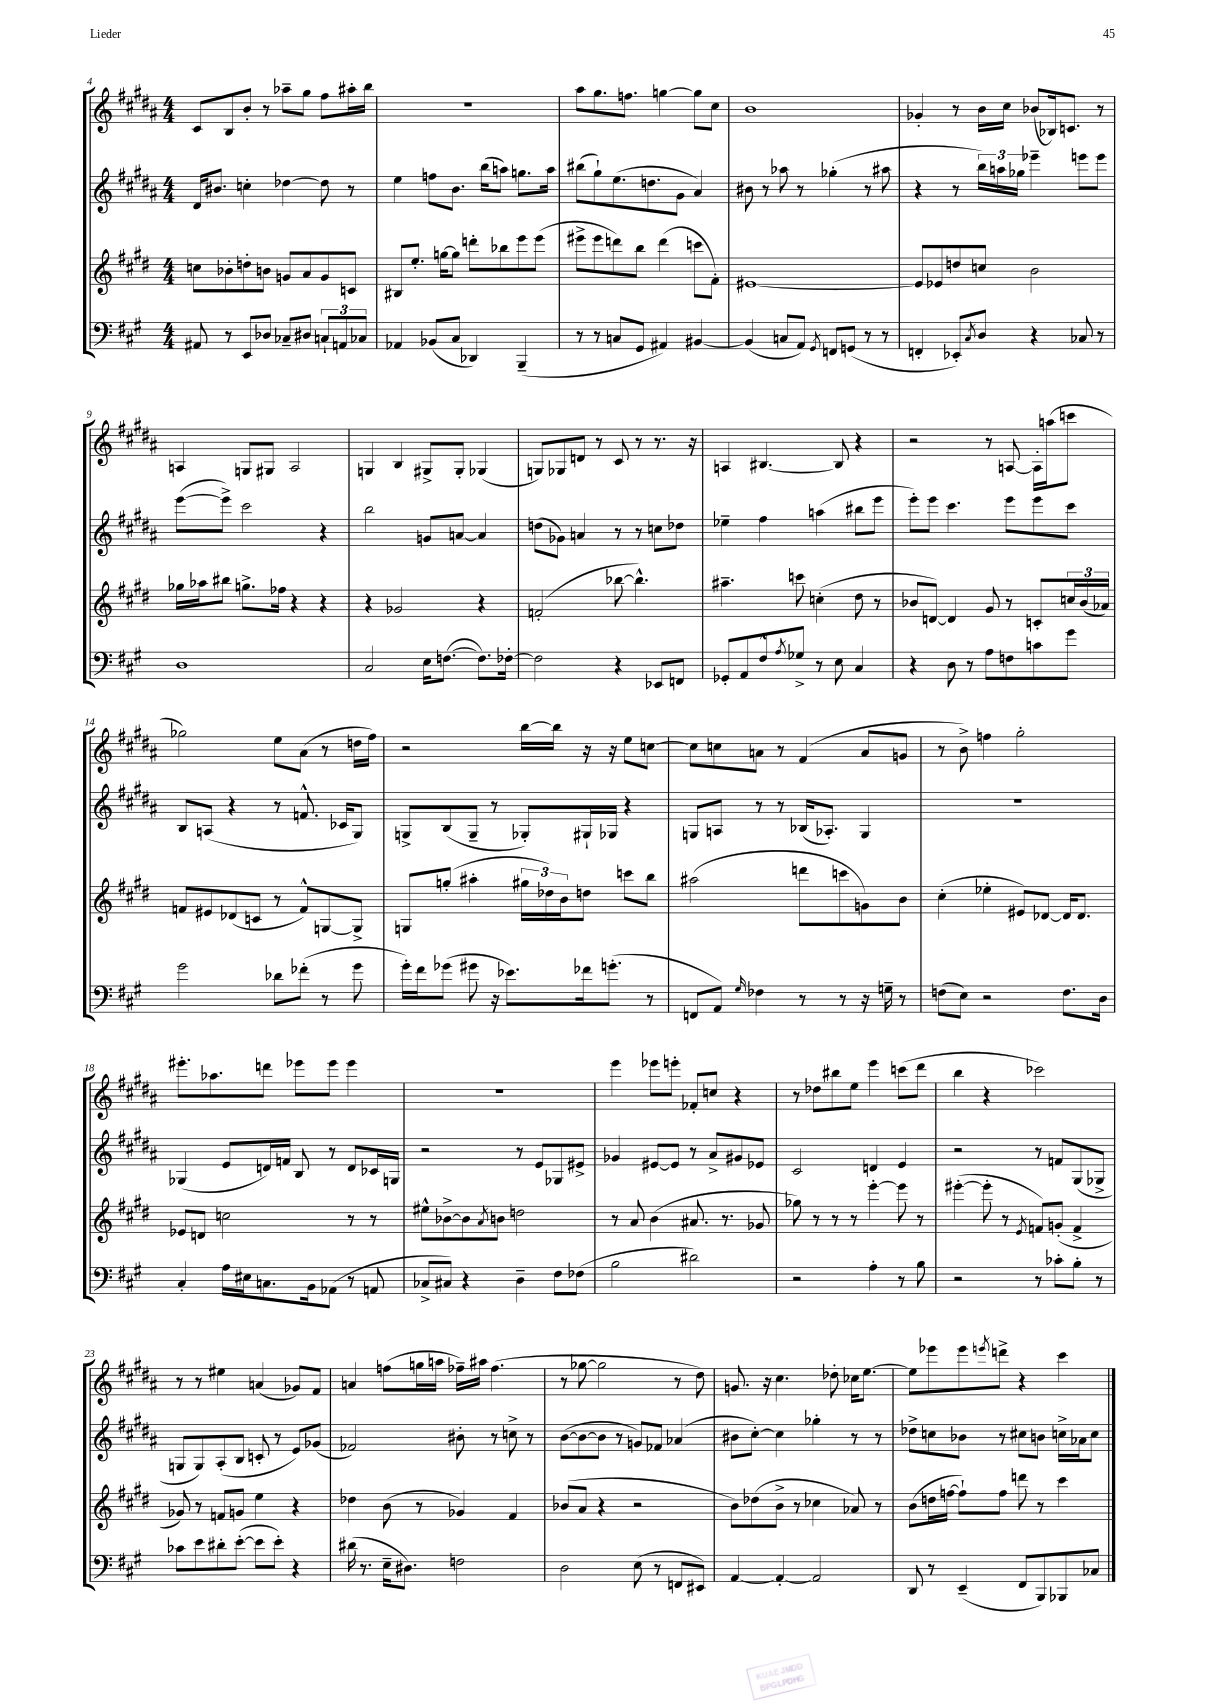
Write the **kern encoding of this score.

**kern	**kern	**kern	**kern
*staff4	*staff3	*staff2	*staff1
*clefF4	*clefG2	*clefG2	*clefG2
*k[f#c#g#]	*k[f#c#g#d#]	*k[f#c#g#d#a#]	*k[f#c#g#d#a#]
*M4/4	*M4/4	*M4/4	*M4/4
8AA#/	8cc\L	16d#/LK	8c#/L
.	.	8.b#/J	.
8r	8b-'\	.	8B/
8EE/L	8dd'\	4cc'\	8b'/J
8D-/J	8b\J	.	8r
8C-~/L	8g/L	[4dd-\	8aa-~\L
8D#/J	8a/	.	8gg#\J
12C`/L	8g/	8dd-\]	8ff#\L
12AA/	.	.	.
.	8c/J	8r	16aa#'\L
12C-/J	.	.	.
.	.	.	16bb\JJ
=	=	=	=
4AA-/	8B#/L	4ee\	1r
.	8.ee'/J	.	.
(8BB-/L	.	8ff\L	.
.	[16gg\LK	.	.
8C#/J	8gg\]J	8.b\J	.
4DD-/)	8ddd'\L	.	.
.	.	(16bb\LK	.
.	8bb-\	8aa\J)	.
(4BBB~/	8eee\	8.gg\L	.
.	(8eee\J	.	.
.	.	16aa\Jk	.
=	=	=	=
8r	8eee#^\L	(8bb#\L	8aa#\L
8r	8eee#\	8gg#`\)	8.gg#\
8C/L	8ddd\)	(8.ee\	.
.	.	.	8.ff\J
8GG#/J	8bb\J	.	.
.	.	8.dd\	.
4AA#/)	(4ddd\	.	[4gg\
.	.	8g#\J	.
[4BB#/	8ccc\L	4a#/)	8gg\]L
.	8f#'\J)	.	8cc#\J
=	=	=	=
(4BB#/]	[1e#	8b#\	1b
.	.	8r	.
8C/L	.	8aa-\	.
8AA/J)	.	8r	.
8qGG#/	.	.	.
8FF/L	.	(4gg-'\	.
(8GG/J	.	.	.
8r	.	8r	.
8r	.	8aa#\	.
=	=	=	=
4FF'/	8e#/]L	4r	4g-'/
.	8e-/	.	.
8EE-'/L)	8dd/	8r	8r
8qC#/	.	.	.
8D/J	8cc/J	24bb\LL)	16b\LL
.	.	24aa\	.
.	.	.	16cc#\JJ
.	.	24gg-\JJ	.
4r	2b\	4eee-~\	(8b-/L
.	.	.	16B-/k)
.	.	.	8.c/J
8C-/	.	8eee\L	.
8r	.	8eee\J	8r
=	=	=	=
1D	16gg-\LL	([8eee\L	4A/
.	16aa-\J	.	.
.	8bb#\J	8eee^\]J)	.
.	8.gg^\L	2ccc#\	8G/L
.	.	.	8G#/J
.	16ff-\Jk	.	.
.	4r	.	2A/
.	4r	4r	.
=	=	=	=
2C#/	4r	2bb\	4G/
.	2g-/	.	4B/
16E\LK	.	8g/L	8G#^/L
([8.F\J	.	.	.
.	.	[8a/J	8G#'/J
8.F\]L)	4r	4a/]	(4G-/
[16F-'\Jk	.	.	.
=	=	=	=
2F-\]	(2f'/	(8dd\L	8G/L)
.	.	8g-\J)	8G-/
.	.	4a/	8d/J
.	.	.	8r
4r	[8bb-\	8r	8c#/
.	4.bb-^^\])	8r	8r
8EE-/L	.	8cc\L	8.r
8FF/J	.	8dd-\J	.
.	.	.	16r
=	=	=	=
8GG-'/L	4.aa#~\	4ee-~\	4A/
8AA/	.	.	.
8F#^^/	.	4ff#\	[4.B#/
8qA/	.	.	.
8G-^/J	8ccc\	.	.
8r	(4cc'\	(4aa\	.
8E\	.	.	8B#/]
4C#/	8dd#\	8bb#\L	4r
.	8r	8eee\J	.
=	=	=	=
4r	8b-/L	8eee'\L)	2r
.	[8d/J)	8eee\J	.
8D\	4d/]	4.ccc#\	.
8r	.	.	.
8A\L	8g#/	.	8r
8F\	8r	8eee\L	[8A/
8c\	8c'/L	8eee\	16A'\]LL
.	.	.	(16aa\J
8g#\J	24cc/L	8ccc#\J	8ccc\J
.	(24b-/	.	.
.	24a-/JJ)	.	.
=	=	=	=
2g#\	8f/L	8B/L	2gg-\)
.	8e#/	(8A/J	.
.	(8d-/	4r	.
.	8c/J	.	.
8d-\L	8r	8r	8ee\L
(8f-'\J	8f^^/L)	8.f^^/	(8a#\J
8r	[8G/	.	8r
.	.	16c-/LK	.
8g#\	8G^/]J	8G#/J)	16dd\LL
.	.	.	16ff#\JJ)
=	=	=	=
16g#'\LL)	8G/L	8G^/L	2r
16f#\J	.	.	.
(8g-\J	(8gg'/J	(8B/	.
8g#\	4aa#'\	8G~/J	.
16r	.	8r	.
8.e-\L)	.	.	.
.	24gg#\LL	8G-'/L)	[16bb\LL
.	24dd-\)	.	.
.	.	.	16bb\]JJ
.	24b\J	.	.
16f-\k	8dd\J	16G#`/L	16r
(8.g'\J	.	16G-/JJ	16r
.	8ccc\L	4r	8ee\L
8r	8bb\J	.	[8cc\J
=	=	=	=
8FF/L	(2aa#\	8G/L	8cc\]L
8AA/J)	.	8A/J	8cc\
16qqG#/	.	.	.
4F-\	.	8r	8a\J
.	.	8r	8r
8r	8ddd\L	(16B-/LK	(4f#/
.	.	8.A-'/J)	.
8r	8ccc\	.	.
16r	8g\)	4G/	8a/L
16G~\	.	.	.
8r	8b\J	.	8g/J
=	=	=	=
(8F\L	(4cc#'\	1r	8r
8E\J)	.	.	8b^\)
2r	4ee-'\	.	4ff\
.	8e#/L)	.	2gg#'\
.	[8d-/J	.	.
8.F\L	16d-/]LK	.	.
.	8.d-/J	.	.
16D\Jk	.	.	.
=	=	=	=
4C#'/	8e-/L	(4G-/	8.eee#'\L
.	8d/J	.	.
.	.	.	8.aa-\
16A\LL	2cc\	8e/L	.
16E#\J	.	.	.
8.C\	.	16d/L)	8ddd\J
.	.	16f/JJ	.
.	.	8B/	8eee-\L
16BB\k	.	.	.
(8AA-\J	.	8r	8eee-\J
8r	8r	8d/L	4eee-\
8AA/	8r	16c-/L	.
.	.	16G/JJ	.
=	=	=	=
8C-^/L	8ee#^^\L	2r	1r
8C#/J)	[8b-^\	.	.
4r	8b-\]	.	.
.	8qa/	.	.
.	8b\J	.	.
4D~\	2dd\	8r	.
.	.	8e/L	.
8F#\L	.	8G-/	.
(8F-\J	.	8e#^/J	.
=	=	=	=
2B\	8r	4g-/	4eee\
.	8a/	.	.
.	(4b\	[8e#/L	8eee-\L
.	.	8e#/]J	8eee'\J
2d#\)	8.a#/	8r	8f-'/L
.	.	8a#^/L	8cc/J
.	8.r	.	.
.	.	8g#/	4r
.	8g-/	8e-/J	.
=	=	=	=
2r	8gg-\)	2c#/	8r
.	8r	.	8dd-\L
.	8r	.	8bb#\
.	8r	.	8ee\J
4A'\	[4eee'\	4d/	4eee\
8r	8eee\]	4e/	(8ccc\L
8B\	8r	.	8ddd#\J
=	=	=	=
2r	([4eee#'\	2r	4bb\
.	8eee#'\]	.	4r
.	8r	.	.
.	8qe/	.	.
8r	8f/L)	8r	2ccc-\)
8c-'\L	(8g'/J	8f/L	.
8B'\J	4f^/	(8G#/	.
8r	.	8G-^/J	.
=	=	=	=
8c-\L	8g-/)	8G/L	8r
8e\	8r	8G/)	8r
8d#'\	8f/L	(8A#'/	4ee#\
([8e'\J	8g/J	8B/J	.
8e\]L	4ee\	8c'/	(4a/
8e'\J)	.	8r	.
4r	4r	8e/L)	8g-/L)
.	.	(8g-/J	8f#/J
=	=	=	=
(16d#\	4dd-\	2f-/)	4a/
8.r	.	.	.
16E~\LK	(8b\	.	(8ff\L
8.D#\J)	.	.	.
.	8r	.	16gg\L
.	.	.	16aa\JJ
2F\	4g-/)	8b#'\	16ff-~\LL)
.	.	.	16aa#\JJ
.	.	8r	(4.ff-\
.	4f#/	8cc^\	.
.	.	8r	.
=	=	=	=
2D\	(8b-/L	([8b\L	8r
.	8a/J	8b\_	[8gg-\
.	4r	8b\]J	2gg-\]
.	.	8r	.
(8E\	2r	8g/L)	.
8r	.	8f-/J	.
8FF/L	.	(4a-/	8r
8EE#/J)	.	.	8dd#\)
=	=	=	=
[4AA/	8b\L)	8b#\L	8.g/
.	(8dd-\	[8cc#'\J)	.
.	.	.	16r
4AA'/_	8b^\J	4cc#\]	4.cc#\
.	8r	.	.
2AA/]	4cc-\	4gg-'\	.
.	.	.	8dd-'\
.	8a-/)	8r	16cc-\LK
.	.	.	[8.ee\J
.	8r	8r	.
=	=	=	=
8DD/	(8b\L	8dd-^\L	8ee\]L
8r	16dd\L	8cc\	8eee-\
.	[16ff\JJ	.	.
(4EE~/	8ff`\]L)	8b-\J	8eee-\
.	.	.	8qeee/
.	8ff\J	8r	8ddd^\J
8FF#/L	8ddd\	8cc#\L	4r
8BBB/)	8r	8b\J	.
8BBB-/	4ccc#\	16cc^\LL	4ccc#\
.	.	16a-\J	.
8C-/J	.	8cc\J	.
==	==	==	==
*-	*-	*-	*-
